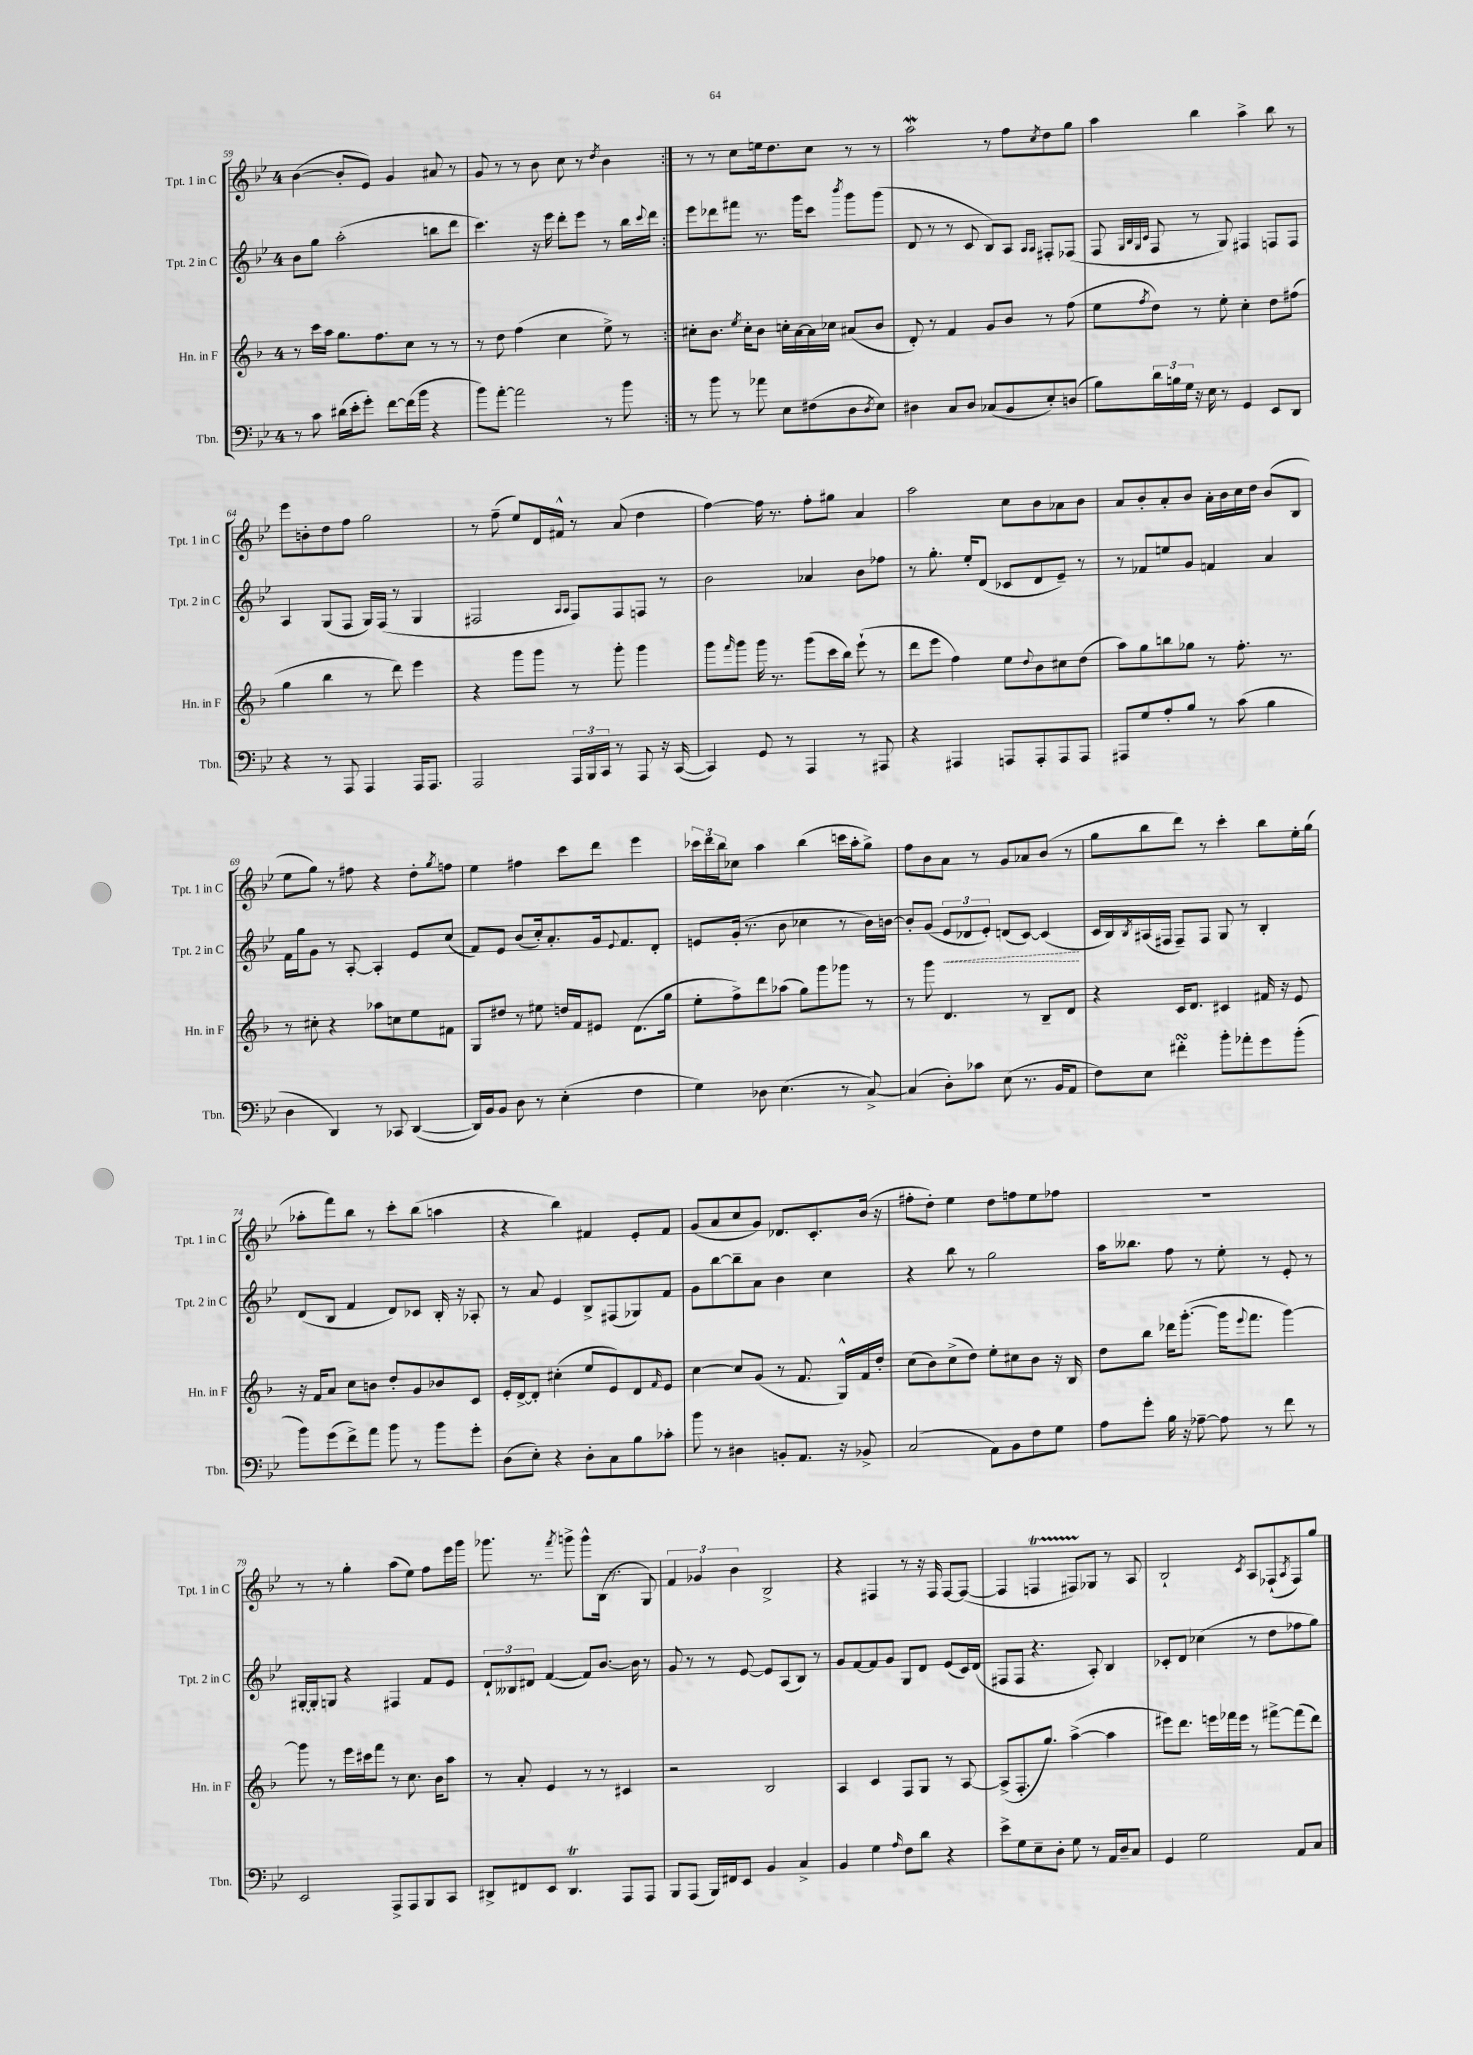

**kern	**kern	**kern	**kern
*staff4	*staff3	*staff2	*staff1
*clefF4	*clefG2	*clefG2	*clefG2
*k[b-e-]	*k[b-]	*k[b-e-]	*k[b-e-]
*M4/4	*M4/4	*M4/4	*M4/4
8r	8r	8b-\L	([4b-\
8c\	16ccc\LL	8gg\J	.
.	16aa\JJ	.	.
(16d#\LL	8.gg\L	(2aa'\	8b-'/]L
16e-'\J	.	.	.
8g'\J)	.	.	8e-/J)
.	8.ff\	.	.
[8f\L	.	.	4g/
(16f\]L	8cc\J	.	.
16b-\JJ	.	.	.
4r	8r	8bb\L	8a#/
.	8r	8ddd\J	8r
=	=	=	=
8b-\L)	8r	4.ccc\)	8g/
[8a'\J	8dd\	.	8r
2a\]	(4ff\	.	8r
.	.	16r	8b-\
.	.	16eee-\	.
.	4cc\	8ddd'\L	8cc\
.	.	8eee-\J	8r
.	.	.	8qdd/
8r	8ee^\)	8r	4b-\
8b-\	8r	16bb-\LL	.
.	.	8qqccc/	.
.	.	16ddd\JJ	.
=:|!	=:|!	=:|!	=:|!
8r	8cc#'\L	8eee-\L	8r
8b-\	8.b-\J	8ddd-\	8r
8r	.	8fff#\J	8cc\L
.	8qee/	.	.
.	16cc#'\LK	.	.
8a-\	8b-\J	8.r	16ee\k
.	.	.	8.dd\
8E-\L	16cc'\LL	.	.
.	[16a\	16ggg\LK	.
(8F#\	16a\]	8ccc\J	8cc\J
.	16cc-\JJ	.	.
.	.	8qbbb-/	.
8D\	(8a#/L	8ggg\L	8r
8qD/	.	.	.
8E-\J)	8b-/J	(8ggg\J	8r
=	=	=	=
4D#\	8d'/)	8d/	2aa\
.	8r	8r	.
8C/L	4f/	8r	.
8D#/J	.	8c/	.
(8C-/L	8g/L	8B-/L)	8r
8BB-/	8b-/J	8A/J	8ff\L
.	.	16qqA/LL	.
.	.	16qqA/JJ	8qcc/
8E-'/)	8r	8F#'/L	8dd\
(8D/J	(8ff\	(8F-/J	8gg\J
=	=	=	=
8B-\L)	8ee\L	8F/	4aa\
.	.	32qqG/LLL	.
.	.	32qqB-/	.
.	.	32qqG/	.
.	8qff/	32qqc/JJJ	.
24d\L	8dd\J)	8F/	.
24B\	.	.	.
24G\JJ	.	.	.
16r	8r	8r	4bb-\
16E-\	.	.	.
8r	8ee'\	8G/)	.
4GG/	4cc'\	4F#/	4aa^\
8EE-/L	8dd\L	8F/L	8bb-\
8DD/J	(8ff#\J	8F/J	8r
=	=	=	=
4r	4gg\	4A/	8eee-\L
.	.	.	8b'\
8r	4bb-\	(8G/L	8dd\
8AAA/	.	8F/J	8ff\J
4AAA/	8r	16G/LL)	2gg\
.	.	(16F/JJ	.
.	8ddd\)	8r	.
16AAA/LK	4eee\	4G/	.
8.AAA/J	.	.	.
=	=	=	=
2AAA/	4r	2F#/	8r
.	.	.	(8ff~\
.	8ggg\L	.	8ee-/L)
.	8ggg\J	.	16d/L
.	.	.	16f#^^/JJ
.	.	16qqA/LL	.
.	.	16qqA/JJ	.
24AAA/LL	8r	8F#/L)	8r
24BBB-/	.	.	.
24CC/JJ	.	.	.
8r	8ggg'\	8F#/	(8a/
8AAA/	4ggg\	8F/J	4dd\
16r	.	8r	.
([16CC/	.	.	.
=	=	=	=
4CC/])	8ggg\L	2b-\	[4ff\)
.	16qqfff/	.	.
.	8ggg\J	.	.
8GG/	16ggg\	.	16ff\]
.	8.r	.	8.r
8r	.	.	.
4AAA/	(8ggg\L	4a-/	8ff'\L
.	16ccc\L	.	8gg#\J
.	16bb-\JJ)	.	.
8r	(8eee`\	8b-\L	4a/
8AAA#/	8r	8ff-\J	.
=	=	=	=
4r	8ddd\L	8r	2aa\
.	8eee\J	8.gg'\	.
4AAA#/	4ff\)	.	.
.	.	16ee-'/LK	.
.	.	(8d/J	.
8AAA/L	8ee\L	8c-/L	8cc\L
.	8qqdd/	.	.
8AAA'/	8b-\	8d/	8b-\
8AAA/	8cc#\	8e-~/J)	8a-\
8AAA/J	(8dd\J	8r	8b-\J
=	=	=	=
8AAA#/L	8aa\L)	8r	8a/L
8G/	8gg\	8f-/L	8b-'/
8A'/	8bb\	8ee/	8a'/
8B-/J	8gg-\J	8g/J	8b-/J
8r	8r	4f/	16a'\LL
.	.	.	16b-\
(8c\	8.ff'\	.	16cc\
.	.	.	16dd\JJ
4B-\	.	4a/	(8b-/L
.	8.r	.	.
.	.	.	8B-/J
=	=	=	=
4D\	8r	16f\LL	8ee-\L
.	.	16gg\J	.
.	8cc#'\	8g\J	8gg\J)
4DD/)	4r	8r	8r
.	.	[8A'/	8ff#\
8r	8aa-\L	4A'/]	4r
8CC-/	8cc\	.	.
([4DD/	8ee\	8e-/L	8dd'\L
.	.	.	8qgg/
.	8f#\J	(8cc/J	8ff\J
=	=	=	=
16DD/]LL)	8G/L	8f/L)	4ee-\
16BB-/J	.	.	.
8BB-/J	8dd#/J	8e-/J	.
8D\	8r	(8b-/L	4ff#\
8r	8ee#\	16cc'/k)	.
.	.	8.a'/	.
(4E-'\	16dd/LL	.	8ccc\L
.	16f/J	.	.
.	8e#/J	16g/k	8ddd\J
.	.	8qqe-/	.
.	.	8.f/	.
4F\	(8.d\L	.	4eee-\
.	.	8d'/J	.
.	16gg\Jk	.	.
=	=	=	=
4G\)	8ee'\L	8e/L	24ccc-\LL
.	.	.	24ddd\
.	.	.	24bb-\J
.	8ff^\)	(16g'/Jk	8cc-\J
.	.	8.r	.
8D-\	8ddd\	.	4aa\
(4.E-\	(8aa-\J	8b-\	.
.	8gg\L)	4cc-\	(4bb-\
.	8ggg\	.	.
8r	8ggg-\J	8r	16ccc\LL
.	.	.	16aa'\J
[8C^/)	8r	16b-\LL)	8gg^\J)
.	.	[16b\JJ	.
=	=	=	=
(4C/]	8r	8b'/]L	8ff\L
.	8ggg\	(8g/J	8b-\
8D'\L)	4.d/	12e-/L	8a\J
.	.	12d-/	.
8c-\J	.	.	8r
.	.	12e-'/J)	.
(8E-\	.	(8d/L	8g/L
8.r	8r	[8c/J)	8a-/
.	8B-~/L	(4c/]	(8b-/J
16BB-/LK	.	.	.
8AA/J	8d/J	.	8r
=	=	=	=
8F\L)	4r	16c/LL	8gg\L
.	.	16B-/)	.
.	.	8qB-/	.
8E-\J	.	(16A#/	8bb-\
.	.	16F#/JJ	.
4f#'\	16c/LK	8F#~/L)	8ddd\J)
.	8.d/J	.	.
.	.	8F#/J	8r
8b-'\L	4c#/	8G/	4ccc'\
8a-'\	.	8r	.
8g\	16f#/	4B-'/	8bb-\L
.	16r	.	.
(8b-'\J	8e/	.	16ee-'\L
.	.	.	(16gg\JJ
=	=	=	=
8b-\L)	16r	(8d/L	8aa-'\L
.	16f/LK	.	.
(8g\	8a/J	8B-/J	8fff\)
8f^\)	8cc\L	4f/	8bb-\J
8a\J	8b\J	.	8r
8b-\	8dd'/L	8d/L)	8ccc'\L
8r	8g/	8c-/J	(8bb-\J
8b-\L	8b-/	16B-'/	4aa\
.	.	16r	.
8g'\J	8c/J	8A-'/	.
=	=	=	=
(8D\L	16e'/LL	8r	4r
.	[16d^/J	.	.
8E-'\J)	8d'/]J	8a/	.
4r	(4cc#'\	4e-/	4bb-\)
8D'\L	8ee/L	8B-^/L	4f#/
8C\	8e/)	(8F#/	.
8B-\	8d/	8G-/)	8e-'/L
.	16qqf/	.	.
8c-'\J	8e/J	8f/J	8f#/J
=	=	=	=
8b-\	[4cc\	8g\L	(8g/L
8r	.	[8bb-\	8a/
4D#\	8cc/]L	8bb-~\]	8cc/
.	(8g/J	8a\J	8g/J)
8BB'/L	8r	4b-\	8.d-/L
8.AA/J	8.f/	.	.
.	.	.	8.c'/
.	.	4cc\	.
16r	16G^^/LL)	.	.
8BB-^/	16f/	.	(16b-/Jk
.	16dd'/JJ	.	16r
=	=	=	=
(2C/	(8cc\L	4r	8ff#'\L
.	8b-\)	.	8dd'\J)
.	(8cc^\	8bb-\	4ee-\
.	8dd\J)	8r	.
8AA\L)	8ee'\L	2gg\	8dd\L
8BB-\	8cc#\	.	8ff\
8F\	8b-\J	.	8ee-\
8G\J	16r	.	8ff-\J
.	16B-/	.	.
=	=	=	=
8A\L	8dd\L	16aa\LK	1r
.	.	8.bb--\J	.
8g'\J	8bb-\J	.	.
16B-\	16ddd-\LK	8ff\	.
16r	([8.ggg'\J	.	.
[8A-~\	.	8r	.
8A-\]	16ggg\]LK	8ee-'\	.
.	8qqeee/	.	.
.	8.fff\J	.	.
8r	.	8r	.
8f\	[4ggg\)	8e-'/	.
8r	.	8r	.
=	=	=	=
2EE-/	8ggg\]	[16G#'/LL	8r
.	.	16G#'/]J	.
.	8r	8G/J	8r
.	16eee\LL	4r	4gg'\
.	16ccc#\J	.	.
.	8fff\J	.	.
8AAA^/L	8r	4F#/	(8aa\L
8AAA/	8.cc\	.	8ee-\J)
8BBB-/	.	8f/L	8ff\L
.	16b-\LK	.	.
8CC/J	8aa\J	8e-/J	16eee-\L
.	.	.	16ggg\JJ
=	=	=	=
8DD#^/L	8r	12d`/L	8.ggg-\
.	.	12B--/	.
8FF#/	8a'/	.	.
.	.	12d#/J	.
.	.	.	8.r
8EE-/J	4e/	([4f/	.
.	.	.	8qfff/
4.DD#/	.	.	8ggg^\
.	8r	8f/]L)	8ggg^^\L
.	8r	[8.b-/J	(16B-\Jk
.	.	.	8.r
8AAA/L	4c#/	.	.
.	.	16b-\]	.
8AAA/J	.	8r	8G/)
=	=	=	=
8BBB-/L	2r	8g/	6f/
(8AAA/J	.	8r	.
.	.	.	6g-/
16BBB-/LL)	.	8r	.
16FF#/J	.	.	.
.	.	.	6b-\
8EE-/J	.	[8e-/	.
4BB-/	2B-/	8e-/]L	2B-^/
.	.	(8A/	.
4C^/	.	8B-/J)	.
.	.	8r	.
=	=	=	=
4BB-/	4A/	8g/L	4r
.	.	[8f/	.
4G\	4c/	8f/]	4F#/
.	.	8g/J	.
16qqA/	.	.	.
8F\L	8F/L	8G/L	8r
8d\J	8G/J	8d/J	16r
.	.	.	16F#/
4r	8r	(8e-/L	[8F#/L
.	[8A/	16c/L)	(8F#/_J
.	.	(16d/JJ	.
=	=	=	=
8e-^\L	(8A^/]L	8F#/L	4F#/]
8G\	8.F'/	8F#/J	.
8E-~\	.	4.r	4F/
.	8.gg/J)	.	.
8D'\J	.	.	.
8G\	([4aa^\	.	8F#/L)
8r	.	8A'/)	8G-/J
16AA/LL	4aa\]	4B-/	8r
16D~/J	.	.	.
8C/J	.	.	8A/
=	=	=	=
4GG/	8eee#\L)	8c-'/L	2B-`/
.	8.ddd\J	8d/J	.
2G\	.	(4cc-\	.
.	16eee\LL	.	.
.	16fff-\	.	.
.	16eee\JJ	.	.
.	.	.	8qc/
.	8r	8r	8A/L
.	[8fff#^\L	8dd\L	(8F-`/
.	.	.	8qA/
8AA/L	(8fff#\]	8ff-\	8F-/)
8C/J	8ddd\J)	8gg\J)	8gg/J
==	==	==	==
*-	*-	*-	*-
